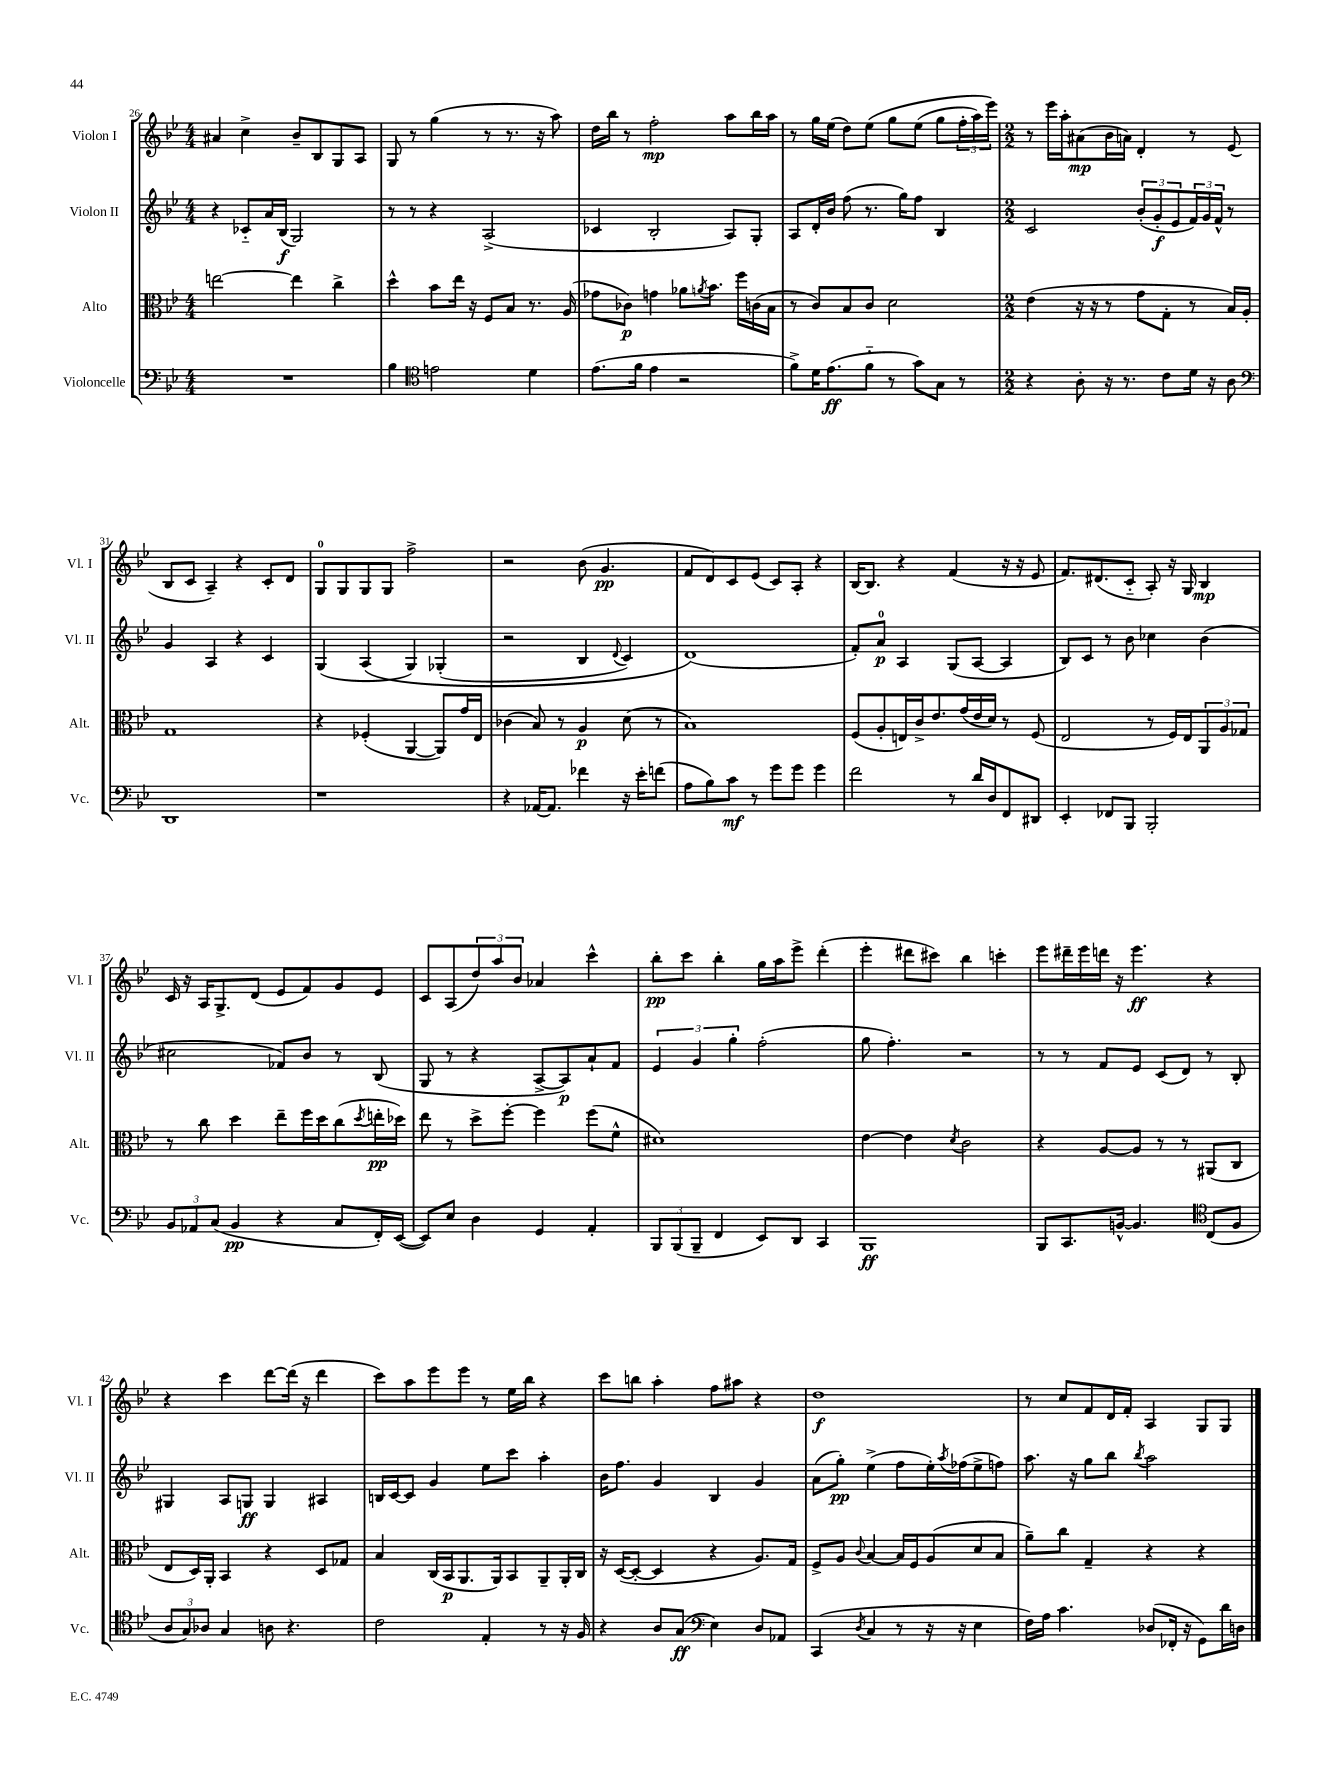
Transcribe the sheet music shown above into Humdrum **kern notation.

**kern	**kern	**kern	**kern
*staff4	*staff3	*staff2	*staff1
*clefF4	*clefC3	*clefG2	*clefG2
*k[b-e-]	*k[b-e-]	*k[b-e-]	*k[b-e-]
*M4/4	*M4/4	*M4/4	*M4/4
1r	[2ee	4r	4a#
.	.	8c-'~	4cc^
.	.	16a	.
.	.	(16B-	.
.	4ee]	2G)	8b-~
.	.	.	8B-
.	4cc^	.	8G
.	.	.	8A
=	=	=	=
4B-	4dd^^	8r	8G
.	.	8r	8r
*clefC4	*	*	*
2e	8b-	4r	(4gg
.	16ee-	.	.
.	16r	.	.
.	8F	(2A^	8r
.	8B-	.	8.r
4d	8.r	.	.
.	.	.	16r
.	.	.	8aa)
.	(16A	.	.
=	=	=	=
(8.e-	8g-	4c-	16dd
.	.	.	16bb-
.	8c-)	.	8r
16f	.	.	.
4e-	4g	2B-'	2ff'
2r	8a-	.	.
.	8qa	.	.
.	8.b-	.	.
.	.	8A)	8aa
.	16ff	.	.
.	(16c	8G'	16bb-
.	16B-	.	16aa
=	=	=	=
8f^)	8r	8A	8r
16d	8c)	16d'	16gg
(8.e-	.	16b-	(16ee-
.	8B-	(8ff	8dd)
8f'~	8c	8.r	&(8ee-
8r	2d	.	8gg
.	.	16gg)	.
8g)	.	8ff	(8ee-
8G	.	4B-	8gg
8r	.	.	24ff'
.	.	.	24aa)
.	.	.	24eee-&)
=	=	=	=
*M2/2	*M2/2	*M2/2	*M2/2
4r	(4e-	2c	8r
.	.	.	16eee-
.	.	.	16aa'
8A'	16r	.	(8a#
.	16r	.	.
16r	8r	.	16b-
8.r	.	.	16a)
.	8g	(12b-'	4d'
.	.	12g'	.
8c	8G'	.	.
.	.	12e-	.
16d	8r	24f)	8r
.	.	24g	.
16r	.	.	.
.	.	24f^^	.
8A	16B-)	8r	(8e-
.	16A'	.	.
=	=	=	=
*clefF4	*	*	*
1DD	1G	4g	8B-
.	.	.	8c
.	.	4A	4A~)
.	.	4r	4r
.	.	4c	8c'
.	.	.	8d
=	=	=	=
1r	4r	(4G	8G
.	.	.	8G
.	(4F-'	&(4A	8G
.	.	.	8G
.	[4AA	4G)	2ff^
.	8AA])	(4G-'	.
.	16g	.	.
.	16E-	.	.
=	=	=	=
4r	(4c-	2r	2r
[16AA-	8B-)	.	.
8.AA-]	.	.	.
.	8r	.	.
4f-	4A	4B-	(8b-
.	.	.	4.g
.	.	8qqd	.
16r	(8d	4c)	.
16e-'	.	.	.
(8f	8r	.	.
=	=	=	=
8A	1B-)	(1d&)	8f
8B-)	.	.	8d)
8c	.	.	8c
8r	.	.	(8e-
8g	.	.	8c)
8g	.	.	8A'
4g	.	.	4r
=	=	=	=
2f	(8F	8f')	[16B-
.	.	.	8.B-]
.	8A'	8a	.
.	16E)	4A	4r
.	16c^	.	.
.	8.e-	.	.
8r	.	(8G	(4f
.	(16g	.	.
16d	16e-	[8A	.
16D	16d)	.	.
8FF	8r	4A]	16r
.	.	.	16r
8DD#	(8F	.	8e-
=	=	=	=
4EE-'	2E-	8B-)	8.f)
.	.	8c	.
.	.	.	(8.d#
8FF-	.	8r	.
8BBB-	.	8b-	8c'~
2BBB-'	8r	4cc-	8A')
.	16F)	.	16r
.	16E-	.	16G
.	12AA	(4b-	4B-
.	12A	.	.
.	12G-	.	.
=	=	=	=
12BB-	8r	2cc#	16c
.	.	.	16r
12AA-	.	.	.
.	8cc	.	16A
(12C	.	.	.
.	.	.	8.G^
4BB-	4dd	.	.
.	.	.	(8d
4r	8ee-~	8f-)	8e-
.	16ff	8b-	8f)
.	16dd	.	.
8C	(8cc	8r	8g
.	8qdd	.	.
16FF')	16ee'	(8B-	8e-
([16EE-	16dd-)	.	.
=	=	=	=
8EE-])	8ee-	8G	8c
8E-	8r	8r	(8A
4D	8dd^	4r	12dd)
.	.	.	12aa
.	[8ff'	.	.
.	.	.	12b-
4GG	4ff]	[8A^	4a-
.	.	8A])	.
4AA'	(8ff	8a`	4ccc^^
.	8f^^	8f	.
=	=	=	=
12BBB-	1d#)	6e-	8bb-'
(12BBB-	.	.	.
.	.	.	8ccc
12BBB-~	.	6g	.
4FF	.	.	4bb-'
.	.	6gg'	.
8EE-)	.	(2ff'	16gg
.	.	.	16aa
8DD	.	.	8eee-^
4CC	.	.	(4ddd'
=	=	=	=
1BBB-	[4e-	8gg	4eee-'
.	.	4.ff')	.
.	4e-]	.	8ddd#
.	.	.	8ccc#)
.	8qd	.	.
.	2c	2r	4bb-
.	.	.	4ccc'
=	=	=	=
8BBB-	4r	8r	8eee-
8.CC	.	8r	16ddd#~
.	.	.	16eee-
.	[8A	8f	16ddd
[16BB^^	.	.	16r
4.BB]	8A]	8e-	4.eee-
.	8r	(8c	.
.	8r	8d)	.
*clefC4	*	*	*
(8C	(8AA#	8r	4r
8F	8C	8B-'	.
=	=	=	=
12A	8E-	4G#	4r
12G)	.	.	.
.	16D)	.	.
12A-	.	.	.
.	16AA'	.	.
4G	4BB-	8A	4ccc
.	.	8G	.
8A	4r	4G	[8ddd
4.r	.	.	(16ddd]
.	.	.	16r
.	8D	4A#	4ddd
.	8G-	.	.
=	=	=	=
2c	4B-	16B	8ccc)
.	.	[16c	.
.	.	8c]	8aa
.	(16C	4g	8eee-
.	16BB-	.	.
.	8.AA	.	8eee-
4E-'	.	8ee-	8r
.	16AA)	.	.
.	8BB-	8ccc	16ee-
.	.	.	16bb-
8r	8AA~	4aa'	4r
16r	16AA'	.	.
16F	16C	.	.
=	=	=	=
4r	16r	16b-	8ccc
.	([16D	8.ff	.
.	8D'_	.	8bb
8A	4D]	4g	4aa'
(8G	.	.	.
*clefF4	*	*	*
4E-)	4r	4B-	8ff
.	.	.	8aa#
8D	8.A)	4g	4r
8AA-	.	.	.
.	16G	.	.
=	=	=	=
(4CC	8F^	(8a	1dd
.	8A	8gg')	.
8qD	8qqc	.	.
4C	[4B-	(4ee-^	.
8r	16B-]	8ff	.
.	16F	.	.
16r	(8A	16ee-')	.
.	.	8qaa	.
16r	.	(16ff-	.
4E-	8d	8ee-^	.
.	8B-	8ff)	.
=	=	=	=
16F)	8a~)	8.aa	8r
16A	.	.	.
4.c	8cc	.	8cc
.	.	16r	.
.	4G~	8gg	8f
.	.	8bb-	16d
.	.	.	16f'
.	.	8qbb-	.
(8D-	4r	2aa	4A
16FF-'	.	.	.
16r	.	.	.
8GG)	4r	.	8G
16d	.	.	8G
16D	.	.	.
==	==	==	==
*-	*-	*-	*-
